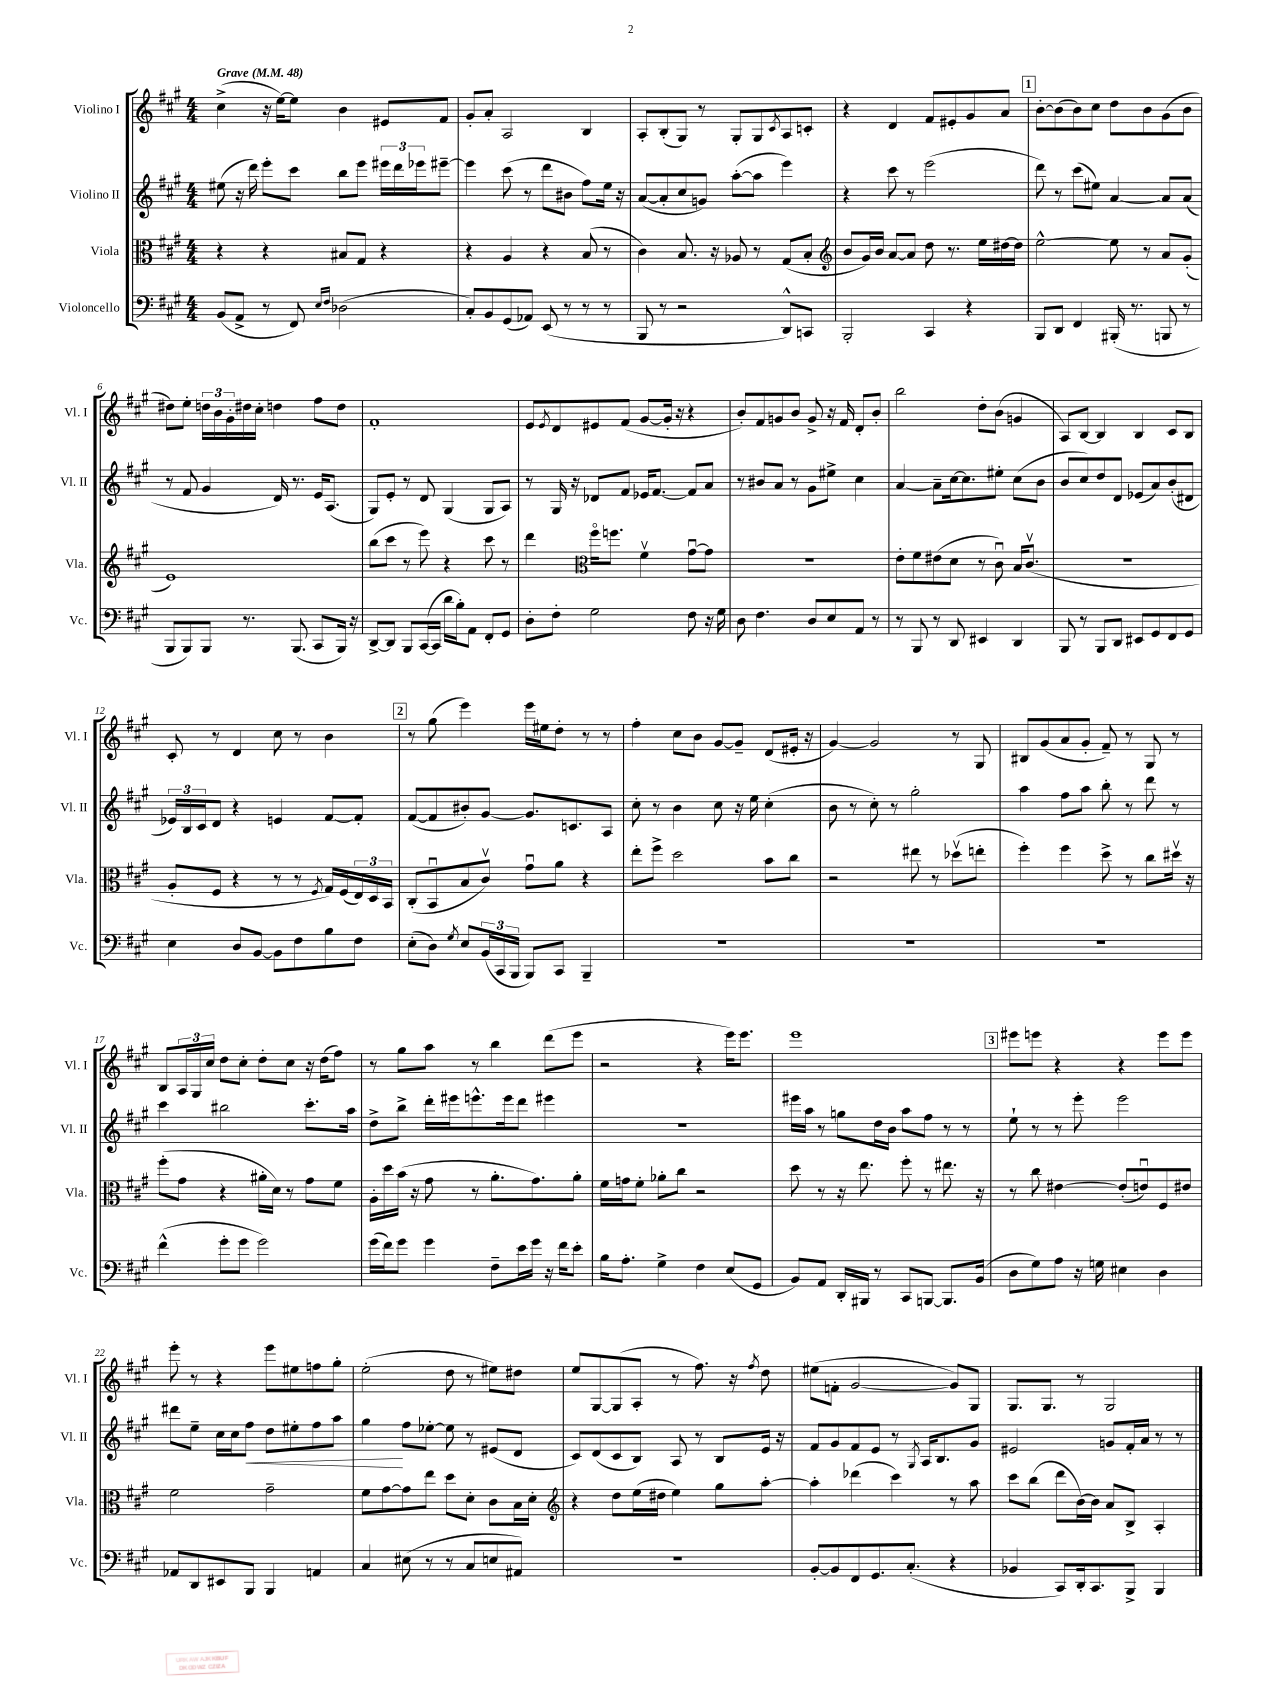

**kern	**kern	**kern	**dynam	**kern
*part4	*part3	*part2	*part2	*part1
*staff4	*staff3	*staff2	*staff2	*staff1
*I"Violoncello	*I"Viola	*I"Violino II	*	*I"Violino I
*I'Vc.	*I'Vla.	*I'Vl. II	*	*I'Vl. I
*clefF4	*clefC3	*clefG2	*	*clefG2
*k[f#c#g#]	*k[f#c#g#]	*k[f#c#g#]	*	*k[f#c#g#]
*M4/4	*M4/4	*M4/4	*	*M4/4
*MM48	*MM48	*MM48	*	*MM48
=1	=1	=1	=1	=1
!	!	!	!	!LO:TX:a:B:t=Grave
(8BB/L	4r	(8ee#X\	.	(4cc#^\
8AA^/J	.	16r	.	.
.	.	16ddd\)	.	.
8r	4r	8eee'\L	.	16r
.	.	.	.	[16ee\KL)
8FF#/)	.	8ccc#\J	.	8ee\J]
16qqE/LL	.	.	.	.
16qqF#/JJ	.	.	.	.
(2D-X\	8B#X/L	8bb\L	.	4b\
.	8G#/J	8eee\J	.	.
.	4r	24eee#X\LL	.	8e#X/L
.	.	24ddd\	.	.
.	.	24eee-X\J	.	.
.	.	[8eee#X~\J	.	8f#/J
=2	=2	=2	=2	=2
8C#'/L)	4r	4eee#\]	.	8g#'/L
8BB/	.	.	.	8a'/J
(8GG#/	4A/	(8ccc#\	.	2A/
8AA-X/J)	.	8r	.	.
(8EE/	4r	8ddd\L	.	.
8r	.	8b#X\J	.	.
8r	(8B/	8ff#\L)	.	4B/
8r	8r	16ee\Jk	.	.
.	.	16r	.	.
=3	=3	=3	=3	=3
8BBB/	4c#\)	([8a/L	.	8A'/L
8r	.	8a'/]	.	(8B'/
2r	8.B/	8cc#/	.	8G#/J)
.	.	8gn/J)	.	8r
.	16r	.	.	.
.	8A-X/	([8aa'\L	.	8G#'/L
.	8r	8aa\J]	.	8G#/
.	.	.	.	8qc#/
8DD^^/L)	(8G#/L	4eee\)	.	8A/
8CCn/J	8B'/J	.	.	8cn'/J
=4	=4	=4	=4	=4
*	*clefG2	*	*	*
2BBB'/	8b/L	4r	.	4r
.	16g#/L)	.	.	.
.	16b/JJ	.	.	.
.	[8a/L	8ccc#\	.	4d/
.	8a/J]	8r	.	.
4CC#/	8dd\	(2eee\	.	8f#/L
.	8.r	.	.	8e#X'/
4r	.	.	.	8g#/
.	16ee\LL	.	.	.
.	[16dd#X\	.	.	8a/J
.	16dd#\JJ]	.	.	.
!!LO:REH:place=s1:t=1
=5	=5	=5	=5	=5
8BBB/L	[2ee^^\	8ddd\)	.	[8b'\L
8DD/J	.	8r	.	(8b\]
4FF#/	.	(8ccc#\L	.	8b\)
.	.	8ee#X\J)	.	8cc#\J
(16BBB#X'/	8ee\]	[4a/	.	8dd\L
8.r	.	.	.	.
.	8r	.	.	8b\
8BBBn/	8a/L	8a/L]	.	(8g#\
8r	(8g#'/J	(8a/J	.	8b\J
!!LO:LB:g=z
=6	=6	=6	=6	=6
8BBB/L	1e)	8r	.	8dd#X\L)
8BBB/)	.	8f#/	.	8ee'\J
8BBB/J	.	4g#/	.	24ddn\LL
.	.	.	.	24b\
.	.	.	.	24g#'\
8.r	.	.	.	16dd#X\
.	.	.	.	16cc#'\JJ
.	.	16d/)	.	4ddn\
(8.BBB/	.	8.r	.	.
8CC#/L	.	16e/KL	.	8ff#\L
.	.	(8.A/J	.	.
16BBB/Jk)	.	.	.	8dd\J
16r	.	.	.	.
=7	=7	=7	=7	=7
[8DD^/L	(8bb\L	8G#/L)	.	1f#'
8DD/J]	8ccc#\J	8e'/J	.	.
8BBB/L	8r	8r	.	.
([16CC#/L	8eee\)	8d/	.	.
16CC#/JJ]	.	.	.	.
16d\LL	4r	(4G#/	.	.
16B'\J)	.	.	.	.
8AA\J	.	.	.	.
8FF#'/L	8ccc#\	8G#/L	.	.
8GG#/J	8r	8A/J)	.	.
=8	=8	=8	=8	=8
8D'\L	4ddd\	8r	.	8e/L
.	.	.	.	8qe/
8F#'\J	.	16G#/	.	8d/
.	.	16r	.	.
*	*clefC3	*	*	*
2G#\	16ff#\KL	8d-X/L	.	8e#X/
.	8.ffn\J	.	.	.
.	.	8f#/J	.	(8f#/J
.	4f#v\	16e-X/KL	.	[8g#/L
.	.	[8.f#/J	.	.
.	.	.	.	16g#'/Jk]
.	.	.	.	16r
8F#\	[8g#u\L	8f#/L]	.	4r
16r	8g#\J]	8a/J	.	.
16G#\	.	.	.	.
=9	=9	=9	=9	=9
8D\	1r	8r	.	8b'/L)
4.F#\	.	8b#X/L	.	8f#/
.	.	8a/J	.	8gn/
.	.	8r	.	8b/J
8D/L	.	8g#\L	.	8g^/
8E/	.	8ee#X^\J	.	16r
.	.	.	.	16f#/
8AA/J	.	4cc#\	.	8d'/L
8r	.	.	.	8b'/J
=10	=10	=10	=10	=10
8r	8e'\L	[4a/	.	2bb\
8BBB/	8f#\	.	.	.
8r	(8e#X\	8a~\L]	.	.
8DD/	8d\J	[16cc#\k	.	.
.	.	8.cc#\]	.	.
4EE#X/	8r	.	.	8dd'\L
.	8c#u\)	8ee#X'\J	.	(8b\J
4DD/	16B/KL	(8cc#\L	.	4gn/
.	(8.c#v/J	.	.	.
.	.	8b\J	.	.
=11	=11	=11	=11	=11
8BBB/	1r	8b/L	.	8A/L)
8r	.	8cc#/)	.	[8B/J
8BBB/L	.	8dd/	.	4B/]
8DD/J	.	8d/J	.	.
8EE#X/L	.	(8e-X/L	.	4B/
8GG#/	.	8a/)	.	.
8FF#/	.	(8b'/	.	8c#/L
8GG#/J	.	8d#X/J	.	8B/J
!!LO:LB:g=z
=12	=12	=12	=12	=12
4E\	8A'/L	24e-X/LL)	.	8c#'/
.	.	24B/	.	.
.	.	24c#/J	.	.
.	8F#/J	8d/J	.	8r
8D/L	4r	4r	.	4d/
[8BB/J	.	.	.	.
8BB\L]	8r	4en/	.	8cc#\
8F#\	8r	.	.	8r
.	8qF#/	.	.	.
8B\	16G#/LL)	[8f#/L	.	4b\
.	(16F#/	.	.	.
8F#\J	24E/)	8f#'/J]	.	.
.	24D/	.	.	.
.	24BB/JJ	.	.	.
!!LO:REH:place=s1:t=2
=13	=13	=13	=13	=13
(8E'\L	(8C#'/L	([8f#/L	.	8r
8D\J)	8BBu/	8f#/]	.	(8gg#\
8qG#/	.	.	.	.
8E/L	8B/	8b#X'/)	.	4eee\)
(24BB/L	8c#v/J)	[8g#/J	.	.
24CC#/	.	.	.	.
24BBB/JJ	.	.	.	.
8BBB/L)	8g#u\L	8.g#/L]	.	16eee\LL
.	.	.	.	16ee#X\J
8CC#/J	8a\J	.	.	8dd'\J
.	.	8.cn/	.	.
4BBB~/	4r	.	.	8r
.	.	8A/J	.	8r
=14	=14	=14	=14	=14
1r	8ee'\L	8cc#'\	.	4ff#'\
.	8ff#^\J	8r	.	.
.	2dd\	4b\	.	8cc#\L
.	.	.	.	8b\J
.	.	8cc#\	.	[8g#/L
.	.	16r	.	8g#~/J]
.	.	16ee\	.	.
.	8b\L	(4cc#'\	.	(8d/L
.	8cc#\J	.	.	16e#X'/Jk
.	.	.	.	16r
=15	=15	=15	=15	=15
1r	2r	8b\	.	[4g#/)
.	.	8r	.	.
.	.	8cc#'\)	.	2g#/]
.	.	8r	.	.
.	8ee#X\	2gg#'\	.	.
.	8r	.	.	.
.	(8dd-Xv\L	.	.	8r
.	8een'\J	.	.	8G#/
=16	=16	=16	=16	=16
1r	4ff#'\)	4aa\	.	8B#X/L
.	.	.	.	(8g#/
.	4ff#\	8ff#\L	.	8a/
.	.	8aa\J	.	8g#'/J
.	8dd^\	8bb'\	.	8f#~/)
.	8r	8r	.	8r
.	8cc#\L	8ddd\	.	8G#/
.	16dd#Xv\Jk	8r	.	8r
.	16r	.	.	.
!!LO:LB:g=z
=17	=17	=17	=17	=17
(4f#^^\	(8ff#'\L	4ccc#\	.	8B/L
.	8g#\J	.	.	24A/L
.	.	.	.	24G#/
.	.	.	.	24cc#/JJ
8g#'\L	4r	2bb#X\	.	8dd\L
8g#\J	.	.	.	8cc#'\J
2g#\)	16a#X'\LL	.	.	8dd'\L
.	16d\JJ)	.	.	.
.	8r	.	.	8cc#\J
.	8g#\L	8.ccc#'\L	.	16r
.	.	.	.	(16dd\KL
.	8f#\J	.	.	8ff#\J)
.	.	16aa\Jk	.	.
=18	=18	=18	=18	=18
(16g#\LL	16A'\LL	8dd^\L	.	8r
16f#\J)	16dd\	.	.	.
8g#\J	(16b\JJ	8bb^\J	.	8gg#\L
.	16r	.	.	.
4g#\	8g#\	16ddd'\LL	.	8aa\J
.	.	16eee#X\J	.	.
.	8r	8.eeen^^\	.	8r
8F#~\L	8.a'\L	.	.	4bb\
.	.	16eee\k	.	.
16e\L	.	8ddd\J	.	.
16g#\JJ	8.g#\)	.	.	.
16r	.	4eee#X\	.	(8ddd\L
16f#\KL	.	.	.	.
8e'\J	8a'\J	.	.	8eee\J
=19	=19	=19	=19	=19
16B\KL	16f#\LL	1r	.	2r
8.A'\J	16gn\J	.	.	.
.	8f#'\J	.	.	.
4G#^\	8a-X'\L	.	.	.
.	8cc#\J	.	.	.
4F#\	2r	.	.	4r
(8E/L	.	.	.	16eee\KL)
.	.	.	.	8.eee\J
8GG#/J	.	.	.	.
=20	=20	=20	=20	=20
8BB/L)	8dd\	16eee#X\LL	.	1eee
.	.	16aa\JJ	.	.
8AA/J	8r	8r	.	.
16DD'/LL	16r	8ggn\L	.	.
16BBB#X/JJ	8.ee\	.	.	.
8r	.	16dd\L	.	.
.	.	16b\JJ	.	.
8CC#/L	8ff#'\	8aa\L	.	.
[8BBBn/J	8r	8ff#\J	.	.
8.BBB/L]	8.ee#X\	8r	.	.
.	.	8r	.	.
(16BB/Jk	16r	.	.	.
!!LO:REH:place=s1:t=3
=21	=21	=21	=21	=21
8D\L	8r	8ee`\	.	8eee#X\L
8G#\)	8cc#\	8r	.	8eeen\J
8A\J	[4e#X\	8r	.	4r
16r	.	8eee'\	.	.
16Gn\	.	.	.	.
4E#X\	(8e#'/L]	2eee\	.	4r
.	8enu/)	.	.	.
4D\	8F#/	.	.	8eee\L
.	8e#X/J	.	.	8eee\J
!!LO:LB:g=z
=22	=22	=22	=22	=22
8AA-X/L	2f#\	8ddd#X\L	.	8eee'\
8DD/	.	8ee~\J	.	8r
8EE#X/	.	16cc#\LL	.	4r
.	.	16cc#\J	.	.
!	!	!	!LO:HP:b	!
8BBB/J	.	8ff#\J	<	.
4BBB/	2g#~\	8dd\L	.	8eee\L
.	.	8ee#X'\	.	8ee#X\
4AAn/	.	8ff#\	.	8ffn\
.	.	8aa\J	.	8gg#'\J
=23	=23	=23	=23	=23
4C#/	8f#\L	4gg#\	.	(2ee'\
.	[8g#\	.	.	.
(8E#X\	8g#\]	8ff#\L	[	.
8r	8ee\J	[8ee-X'\J	.	.
8r	8dd\L	8ee-\]	.	8dd\
8C#/L	8d'\J	8r	.	8r
8En/	8c#\L	(8e#X/L	.	8ee#X\L)
8AA#X/J)	16B\L	8d/J	.	8dd#X\J
.	16d'\JJ	.	.	.
=24	=24	=24	=24	=24
*	*clefG2	*	*	*
1r	4r	8c#/L)	.	8ee/L
.	.	(8d/	.	[8G#/
.	8dd\L	8c#/	.	(8G#/]
.	(16ee\L	8B/J)	.	8A'/J
.	16dd#X\JJ	.	.	.
.	4ee\)	8A/	.	8r
.	.	8r	.	8.ff#\)
.	8gg#\L	8B/L	.	.
.	.	.	.	16r
.	.	.	.	8qff#/
.	[8aa'\J	16e/Jk	.	8dd\
.	.	16r	.	.
=25	=25	=25	=25	=25
[8BB'/L	4aa'\]	8f#/L	.	(8ee#X\L
8BB/]	.	8g#/	.	8fn'\J
8FF#/	(4ddd-X\	8f#/	.	[2g#/
8.GG#/	.	8e/J	.	.
.	4ccc#\)	8r	.	.
(8.C#'/J	.	.	.	.
.	.	8qG#/	.	.
.	.	16A/KL	.	.
.	.	8.B/	.	.
4r	8r	.	.	8g#/L])
.	8aa\	8g#/J	.	8G#/J
=26	=26	=26	=26	=26
4BB-X/	8ccc#\L	2e#X/	.	8.G#/L
.	(8bb\J	.	.	.
.	.	.	.	8.G#/J
8CC#/L)	8ddd\L	.	.	.
16DD'/k	[16b\L)	.	.	8r
8.CC#/	16b\JJ]	.	.	.
.	8a/L	8gn/L	.	2G#/
8BBB^/J	8B^/J	16f#'/L	.	.
.	.	16a/JJ	.	.
4BBB/	4A'/	8r	.	.
.	.	8r	.	.
==	==	==	==	==
*-	*-	*-	*-	*-
